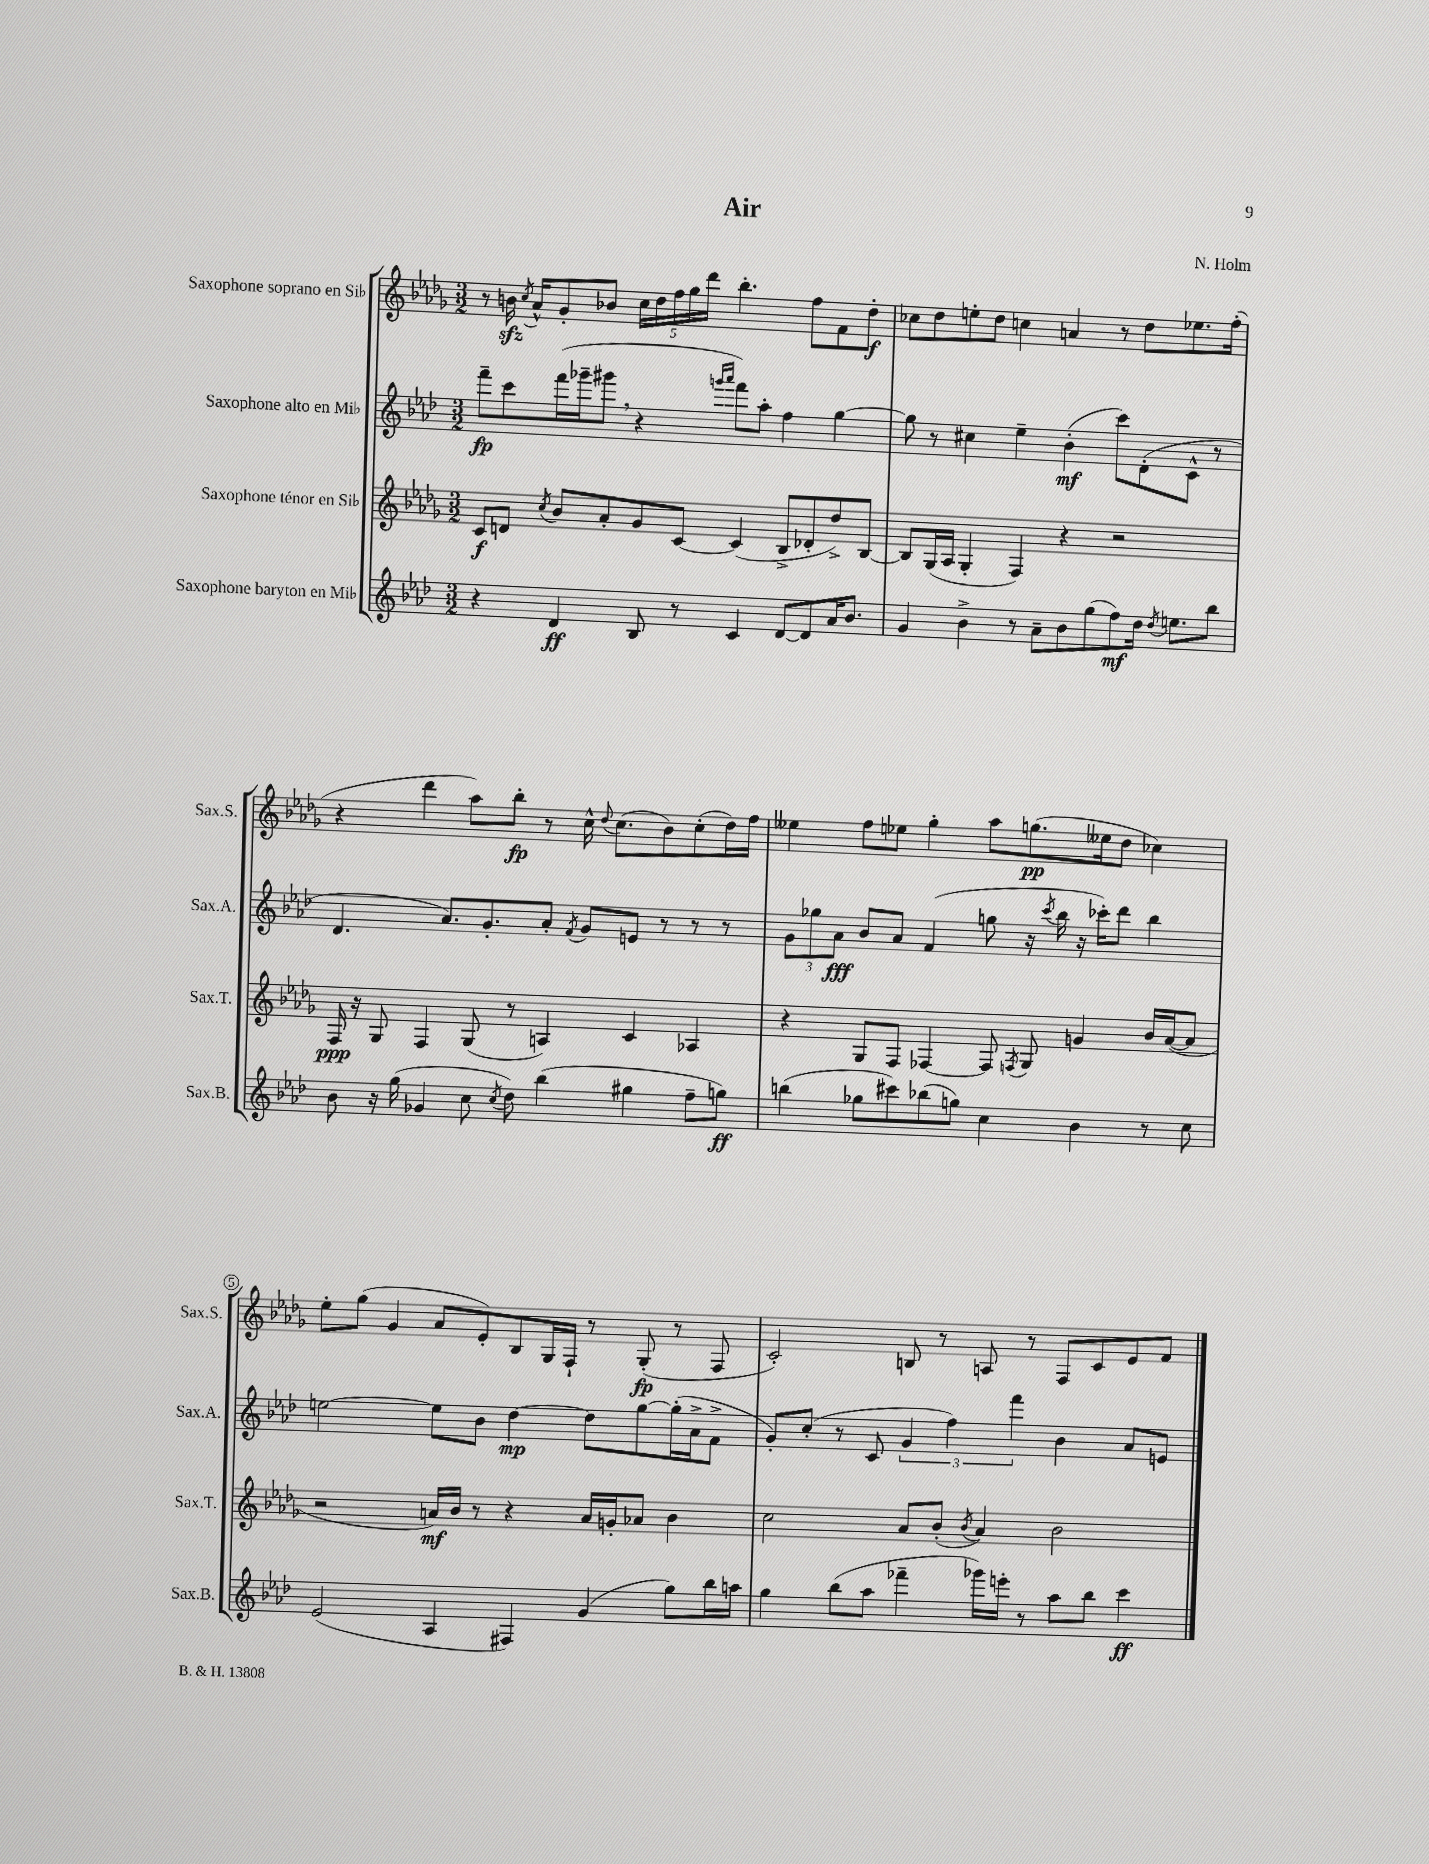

**kern	**dynam	**kern	**dynam	**kern	**dynam	**kern	**dynam
*part4	*part4	*part3	*part3	*part2	*part2	*part1	*part1
*staff4	*staff4	*staff3	*staff3	*staff2	*staff2	*staff1	*staff1
*I"Saxophone baryton en Mi♭	*	*I"Saxophone ténor en Si♭	*	*I"Saxophone alto en Mi♭	*	*I"Saxophone soprano en Si♭	*
*I'Sax.B.	*	*I'Sax.T.	*	*I'Sax.A.	*	*I'Sax.S.	*
*clefG2	*	*clefG2	*	*clefG2	*	*clefG2	*
*k[b-e-a-d-]	*	*k[b-e-a-d-g-]	*	*k[b-e-a-d-]	*	*k[b-e-a-d-g-]	*
*M3/2	*	*M3/2	*	*M3/2	*	*M3/2	*
=1	=1	=1	=1	=1	=1	=1	=1
4r	.	8c/L	f	8fff~\L	fp	8r	.
.	.	8dn/J	.	8ccc\	.	16bnzz\	.
.	.	.	.	.	.	8qcc/	.
.	.	.	.	.	.	16a-^^/KL	.
.	.	8qcc/	.	.	.	.	.
4d-/	ff	8b-/L	.	(16fff\L	.	8g-'/	.
.	.	.	.	16ggg-X~\J	.	.	.
.	.	8a-'/	.	8ggg#X,\J	.	8b-X/J	.
8B-/	.	8g-/	.	4r	.	20cc\LL	.
.	.	.	.	.	.	20dd-\	.
.	.	.	.	.	.	20ff\	.
8r	.	[8c/J	.	.	.	.	.
.	.	.	.	.	.	20gg-\	.
.	.	.	.	.	.	20ddd-\JJ	.
.	.	.	.	16qqgggn/LL	.	.	.
.	.	.	.	16qqaaa-/JJ	.	.	.
4c/	.	(4c/]	.	8fff\L)	.	4.bb-'\	.
.	.	.	.	8aa-'\J	.	.	.
[8d-/L	.	8B-^/L	.	4ff\	.	.	.
8d-/]	.	8d-X'/	.	.	.	8ff\L	.
16a-/K	.	8dd-^/)	.	[4gg\	.	8f\	.
8.b-/J	.	.	.	.	.	.	.
.	.	[8B-/J	.	.	.	8dd-'\J	f
=2	=2	=2	=2	=2	=2	=2	=2
4g/	.	8B-/L]	.	8gg\]	.	8cc-X\L	.
.	.	(16G-/L	.	8r	.	8dd-\	.
.	.	16A-/JJ	.	.	.	.	.
4b-^\	.	4G-'/	.	4cc#X\	.	8een'\	.
.	.	.	.	.	.	8dd-\J	.
8r	.	4F/)	.	4ee-~\	.	4ccn\	.
8a-~\L	.	.	.	.	.	.	.
8b-\	.	4r	.	(4b-'\	mf	4an/	.
(8gg\	.	.	.	.	.	.	.
8ff\)	mf	2r	.	8ccc\L)	.	8r	.
16dd-\Jk	.	.	.	(8d-'\	.	8dd-\L	.
8qdd-/	.	.	.	.	.	.	.
8.een\L	.	.	.	.	.	.	.
.	.	.	.	8c^^\J	.	8.ee-X\	.
8bb-\J	.	.	.	8r	.	.	.
.	.	.	.	.	.	(16ff'\Jk	.
!!LO:LB:g=z
=3	=3	=3	=3	=3	=3	=3	=3
8b-\	.	16F/	ppp	4.d-/	.	4r	.
.	.	16r	.	.	.	.	.
16r	.	8G-/	.	.	.	.	.
(16gg\	.	.	.	.	.	.	.
4g-X/	.	4F/	.	.	.	4ddd-\	.
.	.	.	.	8.a-/L)	.	.	.
8cc\	.	(8G-/	.	.	.	8aa-\L)	.
.	.	.	.	8.g'/	.	.	.
8qcc/	.	.	.	.	.	.	.
8dd-\)	.	8r	.	.	.	8bb-'\J	fp
(4bb-\	.	4An/)	.	8a-'/J	.	8r	.
.	.	.	.	8qf/	.	.	.
.	.	.	.	8g/L	.	16cc^^\	.
.	.	.	.	.	.	8qqdd-/	.
.	.	.	.	.	.	(8.cc\L	.
4gg#X\	.	4c/	.	8en/J	.	.	.
.	.	.	.	8r	.	8b-\)	.
8ff~\L	.	4A-X/	.	8r	.	(8cc'\	.
8ggn\J)	ff	.	.	8r	.	16dd-\L)	.
.	.	.	.	.	.	16ff\JJ	.
=4	=4	=4	=4	=4	=4	=4	=4
(4bbn\	.	4r	.	12g\L	.	4ee--X\	.
.	.	.	.	12gg-X\	.	.	.
.	.	.	.	12a-\J	fff	.	.
8gg-X\L	.	8G-/L	.	8b-/L	.	8ff\L	.
8ccc#X\)	.	8F/J	.	8a-/J	.	8ee-X\J	.
(8bb-X\	.	[4F-X/	.	(4f/	.	4gg-'\	.
8ggn\J)	.	.	.	.	.	.	.
4cc\	.	8F-/]	.	8ggn\	.	8aa-\L	.
.	.	8qFn/	.	.	.	.	.
.	.	8G-/	.	16r	.	(8.ggn\	pp
.	.	.	.	8qccc/	.	.	.
.	.	.	.	16bb-\	.	.	.
4b-\	.	4gn/	.	16r	.	.	.
.	.	.	.	16ccc-X'\KL)	.	16ee--X\k	.
.	.	.	.	8ddd-\J	.	8dd-\J	.
8r	.	16b-/LL	.	4bb-\	.	4cc-X\)	.
.	.	([16a-/J	.	.	.	.	.
8cc\	.	8a-/J]	.	.	.	.	.
!!LO:LB:g=z
=5	=5	=5	=5	=5	=5	=5	=5
(2e-/	.	2r	.	[2een\	.	8ee-'\L	.
.	.	.	.	.	.	(8gg-\J	.
.	.	.	.	.	.	4g-/	.
4A-/	.	16an/LL)	mf	8ee\L]	.	8a-/L	.
.	.	16b-/JJ	.	.	.	.	.
.	.	8r	.	8b-\J	.	8e-'/)	.
4F#X/)	.	4r	.	[4dd-\	mp	8B-/	.
.	.	.	.	.	.	16G-/L	.
.	.	.	.	.	.	16F`/JJ	.
(4g/	.	16a/LL	.	8dd-\L]	.	8r	.
.	.	16gn'/J	.	.	.	.	.
.	.	8a-X/J	.	[8gg\	.	(8G-'/	fp
8gg\L)	.	4b-\	.	(16gg'\L]	.	8r	.
.	.	.	.	16a-^\J	.	.	.
16bb-\L	.	.	.	8f^\J	.	8F/	.
16aan\JJ	.	.	.	.	.	.	.
=6	=6	=6	=6	=6	=6	=6	=6
4gg\	.	2cc\	.	8g'/L)	.	2c'/)	.
.	.	.	.	(8cc'/J	.	.	.
(8bb-\L	.	.	.	8r	.	.	.
8aa-\J	.	.	.	8c/	.	.	.
4fff-X~\	.	8a-/L	.	6g/	.	8Bn/	.
.	.	(8b-'/J	.	.	.	8r	.
.	.	.	.	6ff\)	.	.	.
.	.	8qb-/	.	.	.	.	.
16ggg-X\LL)	.	4a-/)	.	.	.	8An/	.
16eeen'\JJ	.	.	.	.	.	.	.
.	.	.	.	6fff\	.	.	.
8r	.	.	.	.	.	8r	.
8aa-\L	.	2b-\	.	4b-\	.	8F/L	.
8bb-\J	.	.	.	.	.	8c/	.
4ccc\	ff	.	.	8a-/L	.	8e-/	.
.	.	.	.	8en/J	.	8f/J	.
==	==	==	==	==	==	==	==
*-	*-	*-	*-	*-	*-	*-	*-
